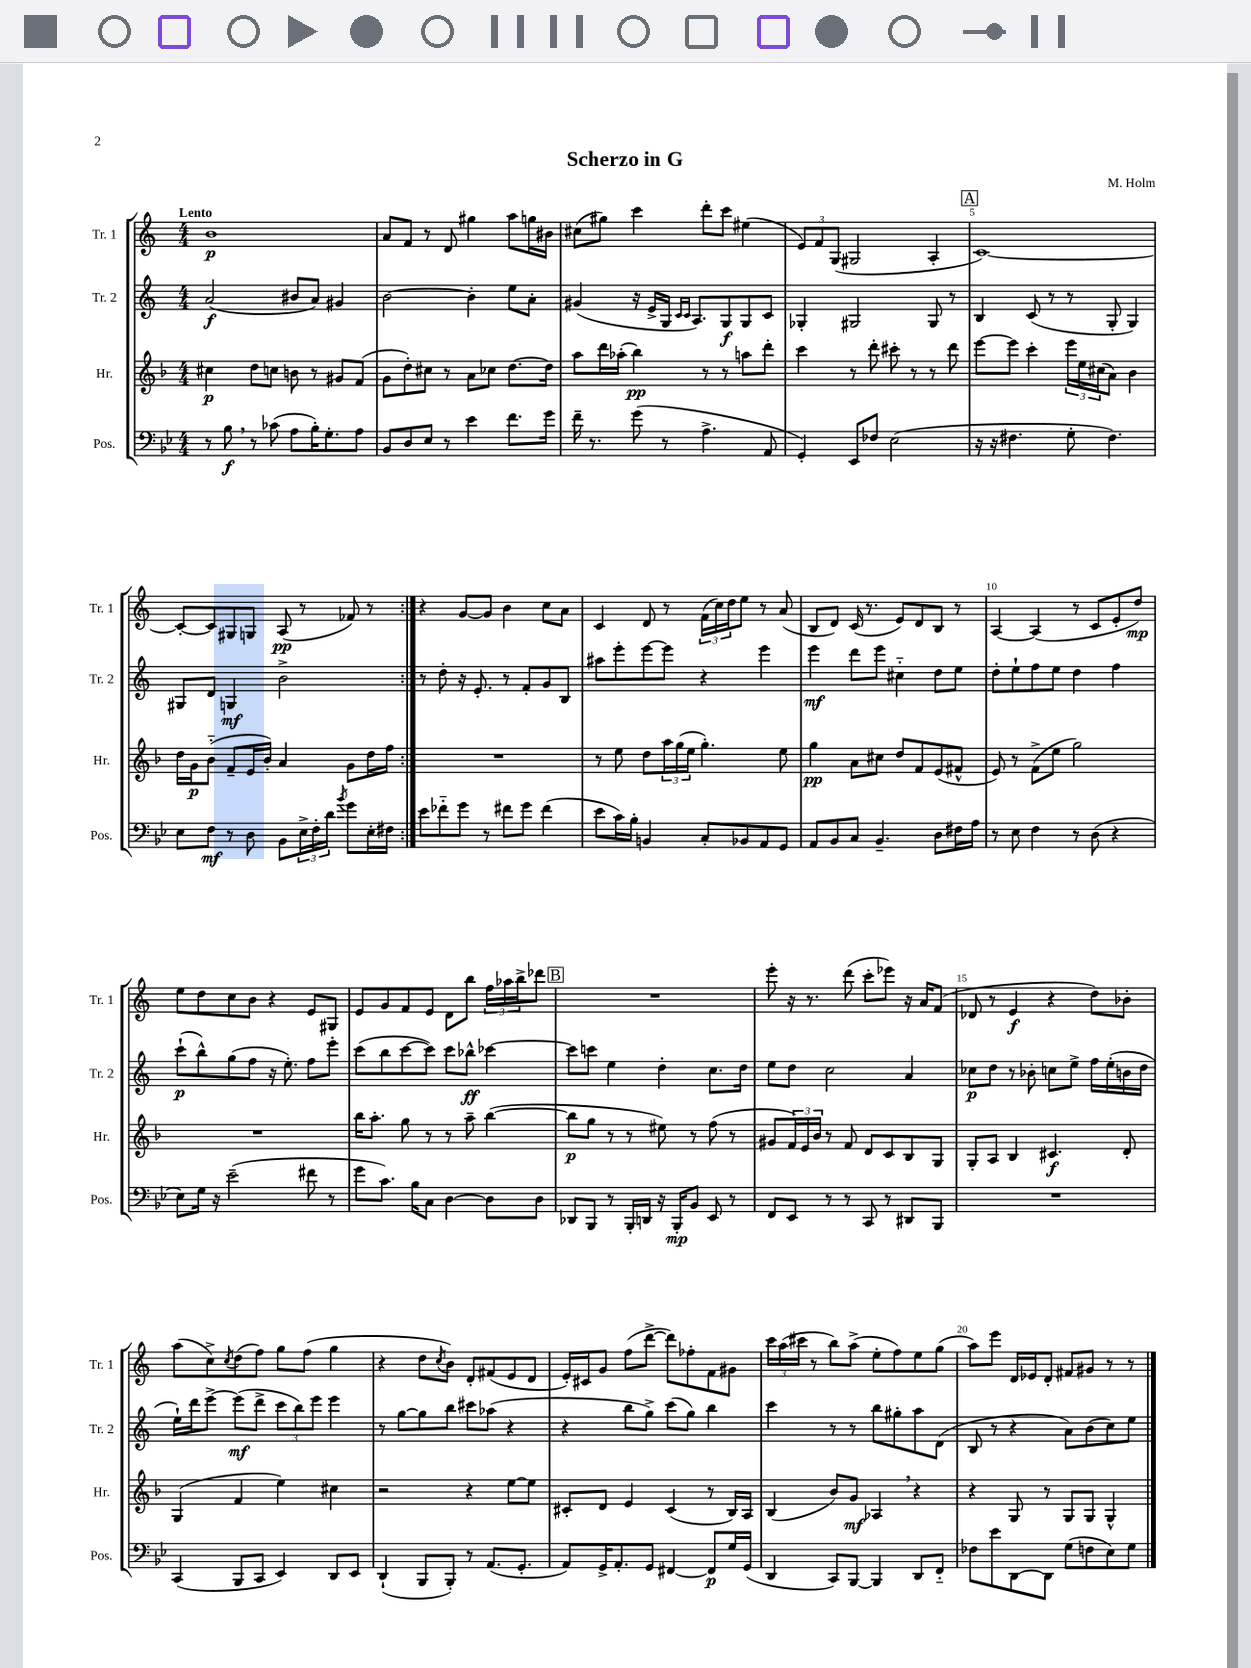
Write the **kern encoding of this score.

**kern	**kern	**kern	**kern
*staff4	*staff3	*staff2	*staff1
*clefF4	*clefG2	*clefG2	*clefG2
*k[b-e-]	*k[b-]	*k[]	*k[]
*M4/4	*M4/4	*M4/4	*M4/4
8r	4cc#	(2a	1b
8B-	.	.	.
8r	8dd	.	.
(8c-	8cc	.	.
8A	8b	8b#	.
16B-')	8r	8a)	.
8.G'	.	.	.
.	8g#	4g#	.
8A	(8f	.	.
=	=	=	=
8BB-	8g	[2b	8a
8D	8dd')	.	8f
8E-	8cc#	.	8r
8r	8r	.	8d
4e-	8a	4b']	4gg#
.	8cc-	.	.
8.f	[8.dd	8ee	8aa
.	.	8a'	16gg
16g	16dd]	.	16b#
=	=	=	=
16f~	8aa	(4g#	(8cc#
8.r	.	.	.
.	16ddd	.	8gg#)
.	(16aa-'	.	.
(8g	4bb-)	16r	4ccc
.	.	16e^	.
8r	.	16G	.
.	.	16qqc	.
.	.	16qqc	.
.	.	8.A)	.
4.A^	8r	.	8ddd'
.	8r	8G	8ccc
.	8aa	8G	(4ee#
8AA	8ddd'	8c	.
=	=	=	=
4GG')	4ccc	4G-'	12e)
.	.	.	12f
.	.	.	(12G
8EE-	8r	2G#	2G#
8F-	8ddd'	.	.
(2E-	8ccc#'	.	.
.	8r	.	.
.	8r	8G#	4A'
.	8ddd	8r	.
=	=	=	=
16r	[8eee	4B	[1c)
16r	.	.	.
4.F#	8eee]	.	.
.	4ccc'	(8c	.
.	.	8r	.
8G'	24eee	8r	.
.	24ee	.	.
.	(24cc#	.	.
4.F#)	8a)	8G'	.
.	4b-	4G)	.
=	=	=	=
8E-	16dd	8G#	8c'_
.	16g	.	.
8F	(8b-'~	8d	8c]
8r	8f~	4G	8G#
8D	16e	.	8G
.	16b-')	.	.
8BB-	4a	2b^	(8A
24E-^	.	.	8r
24F'	.	.	.
24d	.	.	.
8qb-	.	.	.
8g	8g	.	8f-)
16E-'	16dd	.	8r
16F#	16ff	.	.
=:|!	=:|!	=:|!	=:|!
8e-	1r	8r	4r
8f-'~	.	8dd'	.
8g	.	16r	[8g
.	.	8.e'	.
8r	.	.	8g]
8f#	.	8r	4b
8g	.	8f'	.
(4f#	.	8g	8cc
.	.	8B	8a
=	=	=	=
8e-	8r	8aa#	4c
16c)	8ee	8eee'	.
16B-'	.	.	.
4BB	8dd	[8eee	8d
.	24aa	8eee]	8r
.	(24gg	.	.
.	24ee	.	.
8C'	4.gg')	4r	(24f
.	.	.	24cc)
.	.	.	24dd
8BB-	.	.	8ee
8AA	.	4eee	8r
8GG	8ee	.	(8a
=	=	=	=
8AA	4gg	4eee	8B
8BB-	.	.	8d)
8C	8a	8ddd	(16c
.	.	.	8.r
4.BB-~	8cc#	8eee	.
.	8dd	4cc#'~	8e)
.	8f	.	8d
8D	(8e	8dd	8B
16F#	8f#^^	8ee	8r
16A	.	.	.
=	=	=	=
8r	8e)	8dd'	[4A
8E-	8r	8ee`	.
4F	(8f^	8ff	(4A]
.	8ee	8ee	.
8r	2gg)	4dd	8r
(8D	.	.	8c
4r	.	4ff	8e'
.	.	.	8dd)
=	=	=	=
8E-)	1r	(8ccc`	8ee
16G	.	8bb^^)	8dd
16r	.	.	.
(2e-~	.	(8gg	8cc
.	.	8ff	8b
.	.	16r	4r
.	.	8.ee')	.
8f#	.	8ff	8e
8r	.	8eee'	8G#
=	=	=	=
8g	16bb-	(8ccc	8e
.	8.aa'	.	.
8.c)	.	8bb	8g
.	8gg	[8ccc	8f
16B-	.	.	.
8C	8r	8ccc])	8e
[4D	8r	8ccc	8d
.	8aa~	8bb-^^	8bb
8D]	([4bb-	[4ccc-	24ff
.	.	.	24aa-
.	.	.	24bb^
8D	.	.	8ddd-
=	=	=	=
8DD-	8bb-]	8ccc-]	1r
8BBB-	8gg	8ccc	.
8r	8r	4ee	.
16BBB-'	8r	.	.
16DD	.	.	.
16r	8ee#)	4dd'	.
16BBB-'	.	.	.
8BB-	8r	.	.
8EE-	(8ff	8.cc	.
8r	8r	.	.
.	.	16dd	.
=	=	=	=
8FF	8g#	8ee	8eee'
8EE-	24f)	8dd	16r
.	24e	.	.
.	.	.	8.r
.	24b-	.	.
8r	8r	2cc	.
8r	8f	.	(8ddd
8CC	8d	.	8ccc'
8r	8c	.	8eee-)
8DD#	8B-	4a	16r
.	.	.	16a
8BBB-	8G	.	(8f
=	=	=	=
1r	8G'	8cc-	8d-
.	8A	8dd	8r
.	4B-	8r	4e
.	.	8b-'	.
.	4.c#	8cc	4r
.	.	8ee^	.
.	.	16ff	8dd)
.	.	(16ee'	.
.	8d'	16b	8b-'
.	.	16dd	.
=	=	=	=
(4CC	(4G	16ee`)	(8aa
.	.	16ddd	.
.	.	[8eee^	8cc^)
.	.	.	8qcc
8BBB-	4f	(8eee]	(8dd
8CC	.	8ddd^	8ff)
4EE-)	4ee)	12ccc	8gg
.	.	12bb)	.
.	.	.	(8ff
.	.	12eee	.
8DD	4cc#	4eee	4gg
8EE-	.	.	.
=	=	=	=
(4DD`	2r	8r	4r
.	.	[8gg	.
8BBB-	.	8gg]	8dd
.	.	.	8qcc
8BBB-')	.	8bb	8b)
8r	4r	8ccc#	8d'
(8.AA	.	(8aa-	(8f#
.	[8ee	4r	8e
8.GG'	.	.	.
.	8ee]	.	8d
=	=	=	=
8AA)	8c#'	4r	16e')
.	.	.	16c#
16GG^	8d	.	8g
8.AA'	.	.	.
.	4e	8bb	(8ff
8GG	.	8gg^)	[8ddd^
[4FF#	(4c#	(8ccc	8ddd])
.	.	8gg)	8ff-'
8FF#]	8r	4bb	8f
16G	16B-)	.	8g#
(16GG	16A	.	.
=	=	=	=
4DD	(4B-	4ccc	24ccc
.	.	.	(24aa
.	.	.	24ccc#
.	.	.	8r
8CC)	8b-)	8r	8bb)
[8BBB-	8g	8r	(8aa^
4BBB-]	4A-	8bb	8ee'
.	.	8gg#'	8ff)
8DD	4r	8aa	8ee
8FF'~	.	(8d	(8gg
=	=	=	=
8F-	4r	8B	8aa)
8e-	.	8r	8eee
[8DD	8G	4r	16d
.	.	.	16e-
8DD]	8r	.	8d'
(8G	8G	8a)	8f#
8F	8G	(8b	8g#
8E-)	4G^^	8cc)	8r
8G	.	8ee	8r
==	==	==	==
*-	*-	*-	*-
